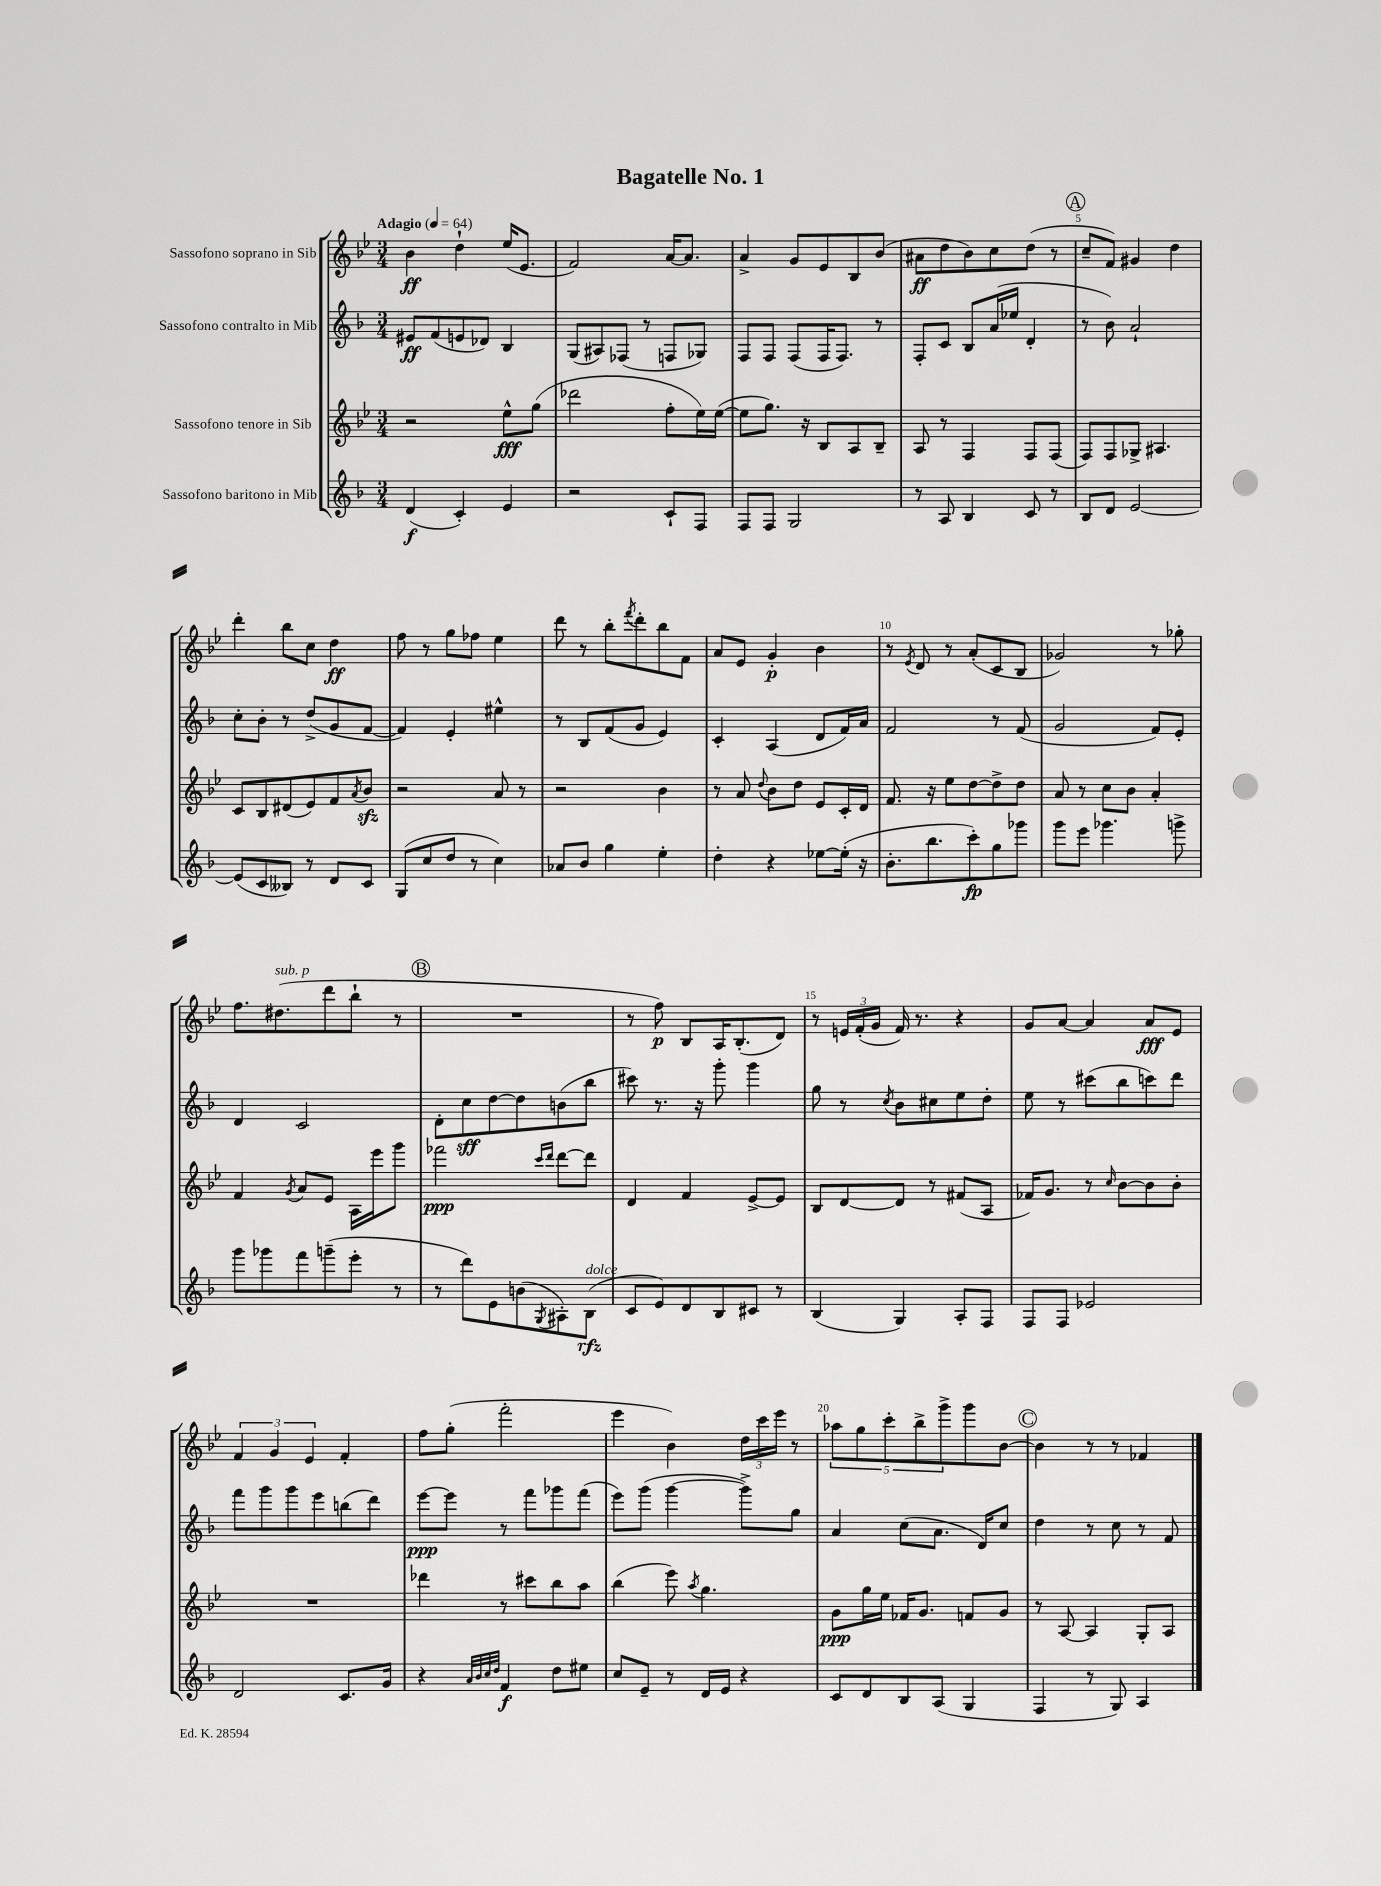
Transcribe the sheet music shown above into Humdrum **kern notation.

**kern	**dynam	**kern	**dynam	**kern	**dynam	**kern	**dynam
*part4	*part4	*part3	*part3	*part2	*part2	*part1	*part1
*staff4	*staff4	*staff3	*staff3	*staff2	*staff2	*staff1	*staff1
*I"Sassofono baritono in Mib	*	*I"Sassofono tenore in Sib	*	*I"Sassofono contralto in Mib	*	*I"Sassofono soprano in Sib	*
*clefG2	*	*clefG2	*	*clefG2	*	*clefG2	*
*k[b-]	*	*k[b-e-]	*	*k[b-]	*	*k[b-e-]	*
*M3/4	*	*M3/4	*	*M3/4	*	*M3/4	*
*MM64	*	*MM64	*	*MM64	*	*MM64	*
=1	=1	=1	=1	=1	=1	=1	=1
!	!	!	!	!	!	!LO:TX:a:B:t=Adagio	!
(4d/	f	2r	.	8e#X/L	ff	4b-\	ff
.	.	.	.	(8f/	.	.	.
4c'/)	.	.	.	8en/	.	4dd`\	.
.	.	.	.	8d-X/J)	.	.	.
4e/	.	8ee-^^\L	fff	4B-/	.	(16ee-/KL	.
.	.	.	.	.	.	8.e-/J	.
.	.	(8gg\J	.	.	.	.	.
=2	=2	=2	=2	=2	=2	=2	=2
2r	.	2ddd-X\	.	(8G/L	.	2f/)	.
.	.	.	.	8A#X/)	.	.	.
.	.	.	.	(8F-X/J	.	.	.
.	.	.	.	8r	.	.	.
8c`/L	.	8ff'\L	.	8Fn/L	.	[16a/KL	.
.	.	.	.	.	.	8.a/J]	.
8F/J	.	16ee-\L)	.	8G-X/J)	.	.	.
.	.	([16ee-\JJ	.	.	.	.	.
=3	=3	=3	=3	=3	=3	=3	=3
8F/L	.	8ee-\L]	.	8F/L	.	4a^/	.
8F/J	.	8.gg\J)	.	8F/J	.	.	.
2G/	.	.	.	(8F/L	.	8g/L	.
.	.	16r	.	.	.	.	.
.	.	8B-/L	.	16F/K	.	8e-/	.
.	.	.	.	8.F/J)	.	.	.
.	.	8A/	.	.	.	8B-/	.
.	.	8B-~/J	.	8r	.	(8b-/J	.
=4	=4	=4	=4	=4	=4	=4	=4
8r	.	8A/	.	8F'/L	.	8a#X\L	ff
8A/	.	8r	.	8c/J	.	8dd\	.
4B-/	.	4F/	.	8B-/L	.	8b-\)	.
.	.	.	.	(16a/L	.	8cc\	.
.	.	.	.	16ee-X/JJ	.	.	.
8c/	.	8F/L	.	4d'/	.	(8dd\J	.
8r	.	(8F/J	.	.	.	8r	.
!!LO:REH:place=s1:t=A
=5	=5	=5	=5	=5	=5	=5	=5
8B-/L	.	8F/L)	.	8r	.	8cc~/L	.
8d/J	.	8F/	.	8b-\)	.	8f/J)	.
[2e/	.	8G-X^/J	.	2a`/	.	4g#X/	.
.	.	4.A#X/	.	.	.	.	.
.	.	.	.	.	.	4dd\	.
!!LO:LB:g=z
=6	=6	=6	=6	=6	=6	=6	=6
(8e/L]	.	8c/L	.	8cc'\L	.	4ddd'\	.
8c/	.	8B-/	.	8b-'\J	.	.	.
8B--X/J)	.	(8d#X/	.	8r	.	8bb-\L	.
8r	.	8e-/)	.	(8dd^/L	.	8cc\J	.
8d/L	.	8f/	.	8g/	.	4dd\	ff
.	.	8qa/	.	.	.	.	.
8c/J	.	8b-zz/J	.	[8f/J	.	.	.
=7	=7	=7	=7	=7	=7	=7	=7
(8G/L	.	2r	.	4f/])	.	8ff\	.
8cc/	.	.	.	.	.	8r	.
8dd/J	.	.	.	4e'/	.	8gg\L	.
8r	.	.	.	.	.	8ff-X\J	.
4cc\)	.	8a/	.	4ee#X^^\	.	4ee-\	.
.	.	8r	.	.	.	.	.
=8	=8	=8	=8	=8	=8	=8	=8
8a-X/L	.	2r	.	8r	.	8ddd\	.
8b-/J	.	.	.	8B-/L	.	8r	.
4gg\	.	.	.	(8f/	.	8bb-'\L	.
.	.	.	.	.	.	8qfff/	.
.	.	.	.	8g/J	.	8ddd'\	.
4ee'\	.	4b-\	.	4e/)	.	8bb-\	.
.	.	.	.	.	.	8f\J	.
=9	=9	=9	=9	=9	=9	=9	=9
4dd'\	.	8r	.	4c'/	.	8a/L	.
.	.	8a/	.	.	.	8e-/J	.
.	.	8qqdd/	.	.	.	.	.
4r	.	8b-\L	.	(4A/	.	4g'/	p
.	.	8dd\J	.	.	.	.	.
[8ee-X\L	.	8e-/L	.	8d/L	.	4b-\	.
(16ee-'\Jk]	.	16c'/L	.	16f/L)	.	.	.
16r	.	16d/JJ	.	16a/JJ	.	.	.
=10	=10	=10	=10	=10	=10	=10	=10
8.b-'\L	.	8.f/	.	2f/	.	8r	.
.	.	.	.	.	.	8qe-/	.
.	.	.	.	.	.	8d/	.
8.bb-\	.	16r	.	.	.	.	.
.	.	8ee-\L	.	.	.	8r	.
8ccc'\)	fp	[8dd\	.	.	.	(8a'/L	.
8gg\	.	8dd^\]	.	8r	.	8c/	.
8ggg-X\J	.	8dd\J	.	(8f/	.	8B-/J	.
=11	=11	=11	=11	=11	=11	=11	=11
8ggg\L	.	8a/	.	2g/	.	2g-X/)	.
8eee\J	.	8r	.	.	.	.	.
4.ggg-X\	.	8cc\L	.	.	.	.	.
.	.	8b-\J	.	.	.	.	.
.	.	4a'/	.	8f/L)	.	8r	.
8gggn^\	.	.	.	8e'/J	.	8gg-X'\	.
!!LO:LB:g=z
=12	=12	=12	=12	=12	=12	=12	=12
8ggg\L	.	4f/	.	4d/	.	8.ff\L	.
8ggg-X\	.	.	.	.	.	.	.
!	!	!	!	!	!	!LO:TX:a:i:t=sub. p	!
.	.	.	.	.	.	(8.dd#X\	.
.	.	8qg/	.	.	.	.	.
8fff\	.	8a/L	.	2c/	.	.	.
(8gggn~\	.	8e-/J	.	.	.	8ddd\	.
8eee'\J	.	16A\LL	.	.	.	8bb-`\J	.
.	.	16eee-\J	.	.	.	.	.
8r	.	8ggg\J	.	.	.	8r	.
!!LO:REH:place=s1:t=B
=13	=13	=13	=13	=13	=13	=13	=13
8r	.	2fff-X\	ppp	8d'\L	.	2.r	.
8ddd\L)	.	.	.	8cc\	sff	.	.
8e\	.	.	.	[8dd\	.	.	.
(8bn\	.	.	.	8dd\]	.	.	.
.	.	16qqccc/LL	.	.	.	.	.
8qG/	.	16qqddd/JJ	.	.	.	.	.
8A#X'\)	.	[8ddd\L	.	(8bn\	.	.	.
!LO:TX:a:i:t=dolce	!	!	!	!	!	!	!
(8B-\J	rfz	8ddd\J]	.	8bb-\J	.	.	.
=14	=14	=14	=14	=14	=14	=14	=14
8c/L	.	4d/	.	8ccc#X\)	.	8r	.
8e/)	.	.	.	8.r	.	8ff\)	p
8d/	.	4f/	.	.	.	8B-/L	.
.	.	.	.	16r	.	.	.
8B-/	.	.	.	8ggg'\	.	16A/K	.
.	.	.	.	.	.	(8.B-'/	.
8c#X/J	.	[8e-^/L	.	4ggg\	.	.	.
8r	.	8e-/J]	.	.	.	8d/J)	.
=15	=15	=15	=15	=15	=15	=15	=15
(4B-/	.	8B-/L	.	8gg\	.	8r	.
.	.	[8d/	.	8r	.	24en/LL	.
.	.	.	.	.	.	(24f'/	.
.	.	.	.	.	.	24g/JJ	.
.	.	.	.	8qcc/	.	.	.
4G/)	.	8d/J]	.	8b-\L	.	16f/)	.
.	.	.	.	.	.	8.r	.
.	.	8r	.	8cc#X\	.	.	.
8A'/L	.	(8f#X/L	.	8ee\	.	4r	.
8F/J	.	8A/J	.	8dd'\J	.	.	.
=16	=16	=16	=16	=16	=16	=16	=16
8F/L	.	16f-X/KL)	.	8ee\	.	8g/L	.
.	.	8.g/J	.	.	.	.	.
8F/J	.	.	.	8r	.	[8a/J	.
2e-X/	.	8r	.	(8ccc#X\L	.	4a/]	.
.	.	16qqcc/	.	.	.	.	.
.	.	[8b-\L	.	8bb-\	.	.	.
.	.	8b-\]	.	8cccn\)	.	8a/L	fff
.	.	8b-'\J	.	8ddd\J	.	8e-/J	.
!!LO:LB:g=z
=17	=17	=17	=17	=17	=17	=17	=17
2d/	.	2.r	.	8fff\L	.	6f/	.
.	.	.	.	8ggg\	.	.	.
.	.	.	.	.	.	6g/	.
.	.	.	.	8ggg\	.	.	.
.	.	.	.	.	.	6e-/	.
.	.	.	.	8eee\	.	.	.
8.c/L	.	.	.	(8bbn\	.	4f'/	.
.	.	.	.	8ddd\J)	.	.	.
16g/Jk	.	.	.	.	.	.	.
=18	=18	=18	=18	=18	=18	=18	=18
4r	.	4ddd-X\	.	[8eee\L	ppp	8ff\L	.
.	.	.	.	8eee\J]	.	(8gg'\J	.
32qqa/LLL	.	.	.	.	.	.	.
32qqb-/	.	.	.	.	.	.	.
32qqcc/	.	.	.	.	.	.	.
32qqdd/JJJ	.	.	.	.	.	.	.
4f/	f	8r	.	8r	.	2fff'\	.
.	.	8ccc#X\L	.	8fff\L	.	.	.
8dd\L	.	8bb-\	.	8ggg-X\	.	.	.
8ee#X\J	.	8aa\J	.	(8fff\J	.	.	.
=19	=19	=19	=19	=19	=19	=19	=19
8cc/L	.	(4bb-\	.	8eee\L)	.	4eee-\	.
8e~/J	.	.	.	(8ggg\J	.	.	.
8r	.	8eee-\)	.	[4ggg\	.	4b-\)	.
.	.	8qaa/	.	.	.	.	.
16d/LL	.	4.gg\	.	.	.	.	.
16e/JJ	.	.	.	.	.	.	.
4r	.	.	.	8ggg^\L])	.	24dd\LL	.
.	.	.	.	.	.	24ccc\	.
.	.	.	.	.	.	24eee-\JJ	.
.	.	.	.	8gg\J	.	8r	.
=20	=20	=20	=20	=20	=20	=20	=20
8c/L	.	8g\L	ppp	4a/	.	10aa-X\L	.
.	.	.	.	.	.	10gg\	.
8d/	.	16gg\L	.	.	.	.	.
.	.	16ee-\JJ	.	.	.	.	.
.	.	.	.	.	.	10ccc'\	.
8B-/	.	16f-X/KL	.	(8cc\L	.	.	.
.	.	.	.	.	.	10bb-^\	.
.	.	8.g/J	.	.	.	.	.
(8A/J	.	.	.	8.a\J	.	.	.
.	.	.	.	.	.	10ggg^\	.
4G/	.	8fn/L	.	.	.	8ggg\	.
.	.	.	.	16d/KL)	.	.	.
.	.	8g/J	.	8cc/J	.	[8b-\J	.
!!LO:REH:place=s1:t=C
=21	=21	=21	=21	=21	=21	=21	=21
4F/	.	8r	.	4dd\	.	4b-\]	.
.	.	[8A/	.	.	.	.	.
8r	.	4A/]	.	8r	.	8r	.
8G/)	.	.	.	8cc\	.	8r	.
4A/	.	8G'/L	.	8r	.	4f-X/	.
.	.	8A/J	.	8f/	.	.	.
==	==	==	==	==	==	==	==
*-	*-	*-	*-	*-	*-	*-	*-
